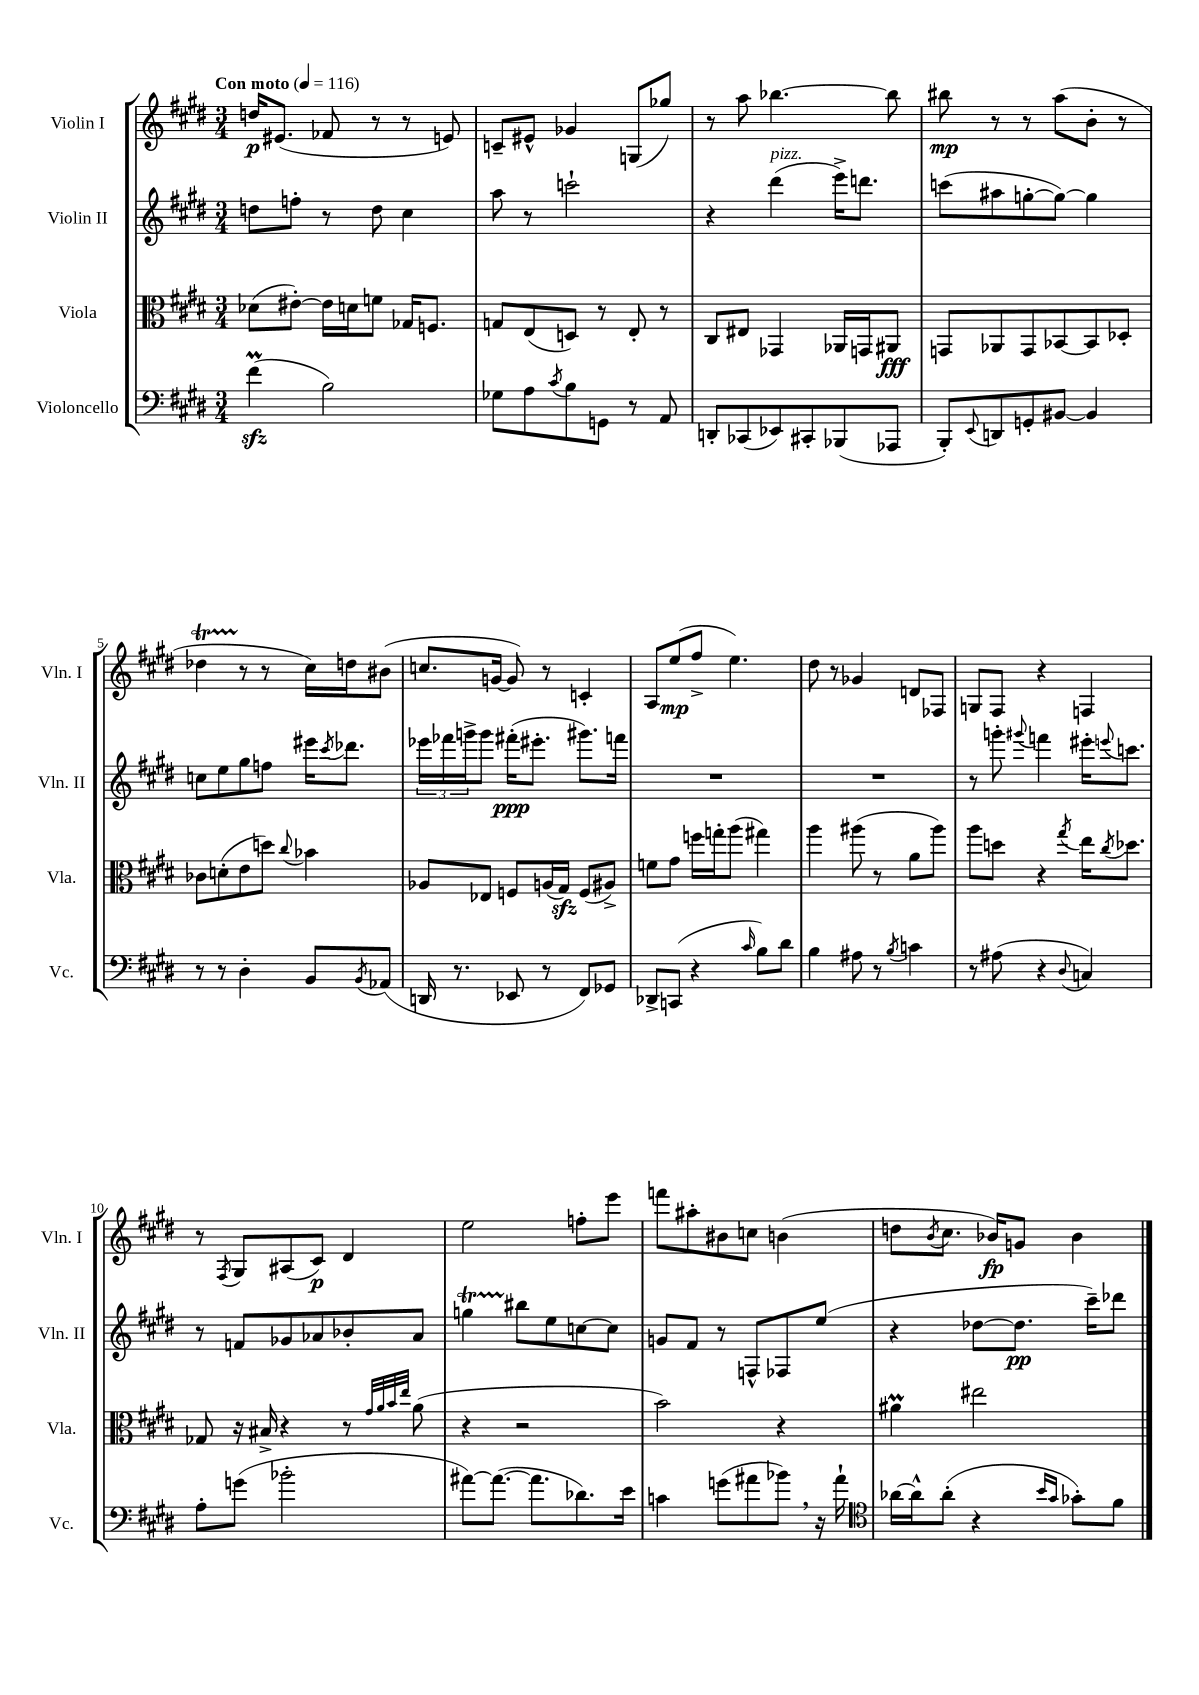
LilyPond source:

<<
\new StaffGroup <<
\new Staff = "s0" \with { instrumentName = "Violin I" shortInstrumentName = "Vln. I" } {
    \clef treble \key e \major \numericTimeSignature \time 3/4 \tempo "Con moto" 4 = 116
    d''16\p eis'8.( fes'8 r8 r8 e'8) |
    c'8-- eis'8-^ ges'4 g8( ges''8) |
    r8 a''8 bes''4.~ bes''8 |
    bis''8\mp r8 r8 a''8( b'8-. r8 |
    des''4\startTrillSpan r8\stopTrillSpan r8 cis''16) d''16 bis'8( |
    c''8. g'16~ g'8) r8 c'4-. |
    a8 e''8\mp( fis''8-> e''4.) |
    dis''8 r8 ges'4 d'8 fes8 |
    g8 fis8 r4 f4 |
    r8 \acciaccatura { fis8 } gis8 ais8( cis'8\p) dis'4 |
    e''2 f''8-. e'''8 |
    f'''8 ais''8-. bis'8 c''8 b'4( |
    d''8 \acciaccatura { b'8 } cis''8. bes'16\fp) g'8 bes'4 \bar "|." |
}
\new Staff = "s1" \with { instrumentName = "Violin II" shortInstrumentName = "Vln. II" } {
    \clef treble \key e \major \numericTimeSignature \time 3/4
    d''8 f''8-. r8 d''8 cis''4 |
    a''8 r8 c'''2-! |
    r4 dis'''4^\markup { \italic "pizz." }( e'''16->) d'''8. |
    c'''8( ais''8 g''8~-. g''8~) g''4 |
    c''8 e''8 gis''8 f''8 eis'''16 \acciaccatura { cis'''8 } des'''8. |
    \tuplet 3/2 { ees'''16 fes'''16 g'''16-> } g'''8 fis'''16-.\ppp( eis'''8.-. gis'''8.) f'''16 |
    R2. |
    R2. |
    r8 g'''8-. \appoggiatura { gis'''8 } f'''4 eis'''16-. \appoggiatura { e'''8 } c'''8. |
    r8 f'8 ges'8 aes'8 bes'8-. aes'8 |
    g''4\startTrillSpan bis''8\stopTrillSpan e''8 c''8~ c''8 |
    g'8 fis'8 r8 f8-^ fes8 e''8( |
    r4 des''8~ des''8.\pp cis'''16--) des'''8 \bar "|." |
}
\new Staff = "s2" \with { instrumentName = "Viola" shortInstrumentName = "Vla." } {
    \clef alto \key e \major \numericTimeSignature \time 3/4
    des'8( eis'8~-.) eis'16 d'16 f'8 ges16 f8. |
    g8 e8( d8) r8 e8-. r8 |
    cis8 eis8 ges,4 aes,16 g,16 ais,8\fff |
    g,8 aes,8 g,8 bes,8~ bes,8 des8-. |
    ces'8 d'8-.( e'8 d''8) \appoggiatura { cis''8 } bes'4 |
    aes8 ees8 f8 a16( gis16\sfz) f8( ais8->) |
    f'8 gis'8 f''16 g''16-. a''8( gis''4) |
    a''4 ais''8( r8 a'8 ais''8) |
    a''8 d''8 r4 \acciaccatura { gis''8 } e''16 \acciaccatura { cis''8 } des''8. |
    ges8 r16 bis16-> r4 r8 \grace { gis'32 a'32 b'32 e''32 } a'8( |
    r4 r2 |
    b'2) r4 |
    ais'4\prall eis''2 \bar "|." |
}
\new Staff = "s3" \with { instrumentName = "Violoncello" shortInstrumentName = "Vc." } {
    \clef bass \key e \major \numericTimeSignature \time 3/4
    fis'4\prall\sfz( b2) |
    ges8 a8 \acciaccatura { cis'8 } b8 g,8 r8 a,8 |
    d,8-. ces,8( ees,8) cis,8-. bes,,8( aes,,8 |
    b,,8-.) \appoggiatura { e,8 } d,8 g,8-. bis,8~ bis,4 |
    r8 r8 dis4-. b,8 \acciaccatura { b,8 } aes,8( |
    d,16 r8. ees,8 r8 fis,8) ges,8 |
    des,8-> c,8( r4 \grace { cis'16 } b8) dis'8 |
    b4 ais8 r8 \acciaccatura { b8 } c'4 |
    r8 ais8( r4 \appoggiatura { dis8 } c4) |
    a8-. g'8( bes'2-. |
    ais'8~) ais'8.~( ais'8. des'8.) e'16 |
    c'4 g'8( ais'8 bes'8) \breathe r16 ais'16-! |
    \clef tenor aes'16~ aes'16-^ aes'8-.( r4 \grace { b'16 gis'16 } ges'8-.) fis'8 \bar "|." |
}
>>
>>
